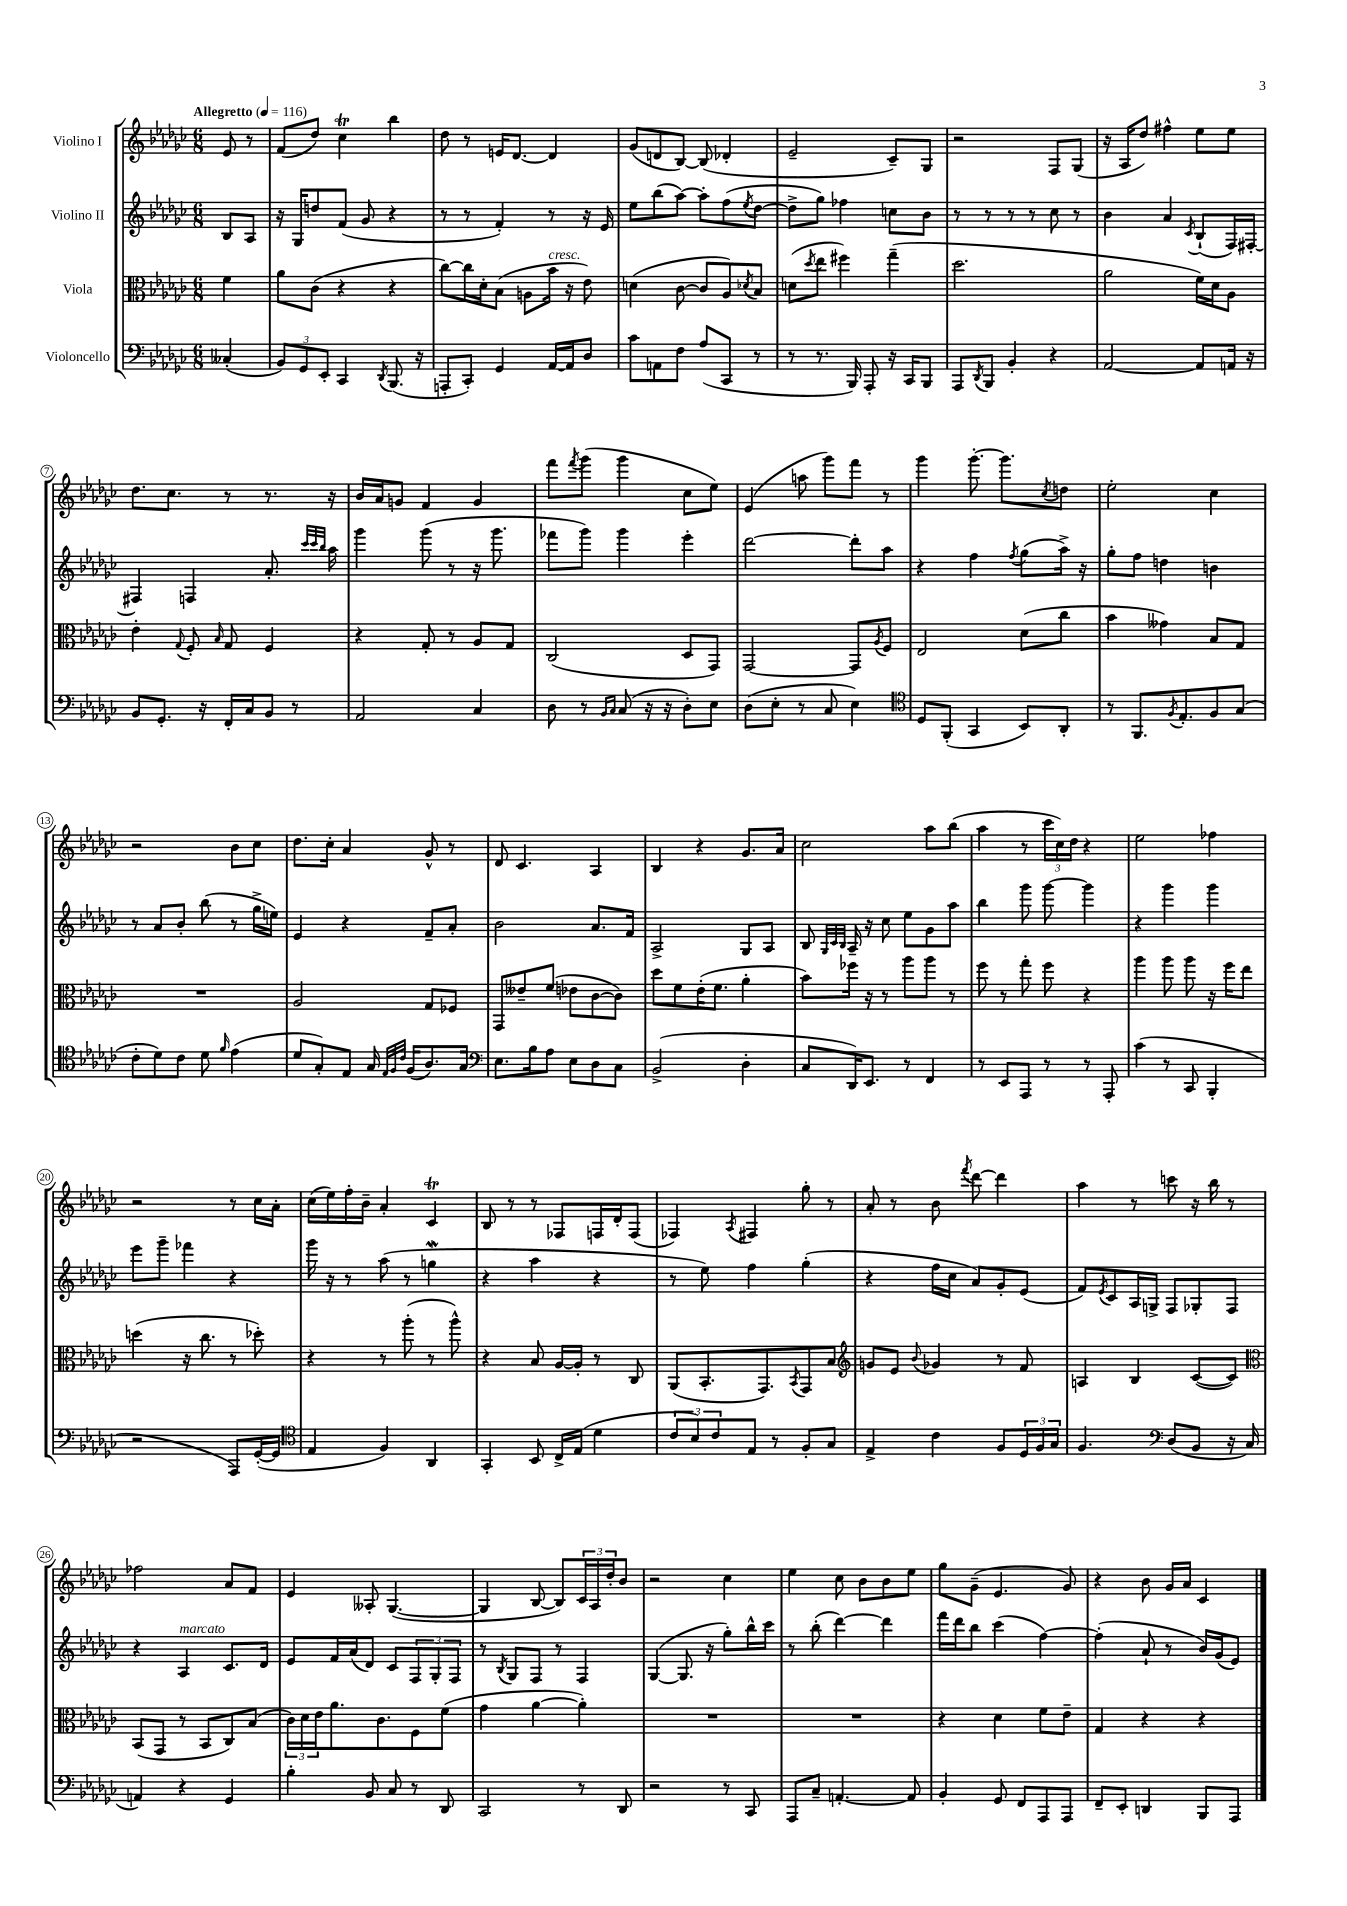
<<
\new StaffGroup <<
\new Staff = "s0" \with { instrumentName = "Violino I" } {
    \clef treble \key ges \major \numericTimeSignature \time 6/8 \partial 4 \tempo "Allegretto" 4 = 116
    ees'8 r8 |
    f'8( des''8) ces''4\trill bes''4 |
    des''8 r8 e'16 des'8.~ des'4 |
    ges'8( d'8 bes8~) bes8( des'4-. |
    ees'2-- ces'8--) ges8 |
    r2 f8 ges8( |
    r16 aes16 des''8) fis''4-^ ees''8 ees''8 |
    des''8. ces''8. r8 r8. r16 |
    bes'16 aes'16 g'8 f'4 g'4 |
    f'''8 \acciaccatura { f'''8 } ges'''8( ges'''4 ces''8 ees''8) |
    ees'4( a''8 ges'''8) f'''8 r8 |
    ges'''4 ges'''8.~-. ges'''8. \acciaccatura { ces''8 } d''8 |
    ees''2-. ces''4 |
    r2 bes'8 ces''8 |
    des''8. ces''16-. aes'4 ges'8-^ r8 |
    des'8 ces'4. aes4 |
    bes4 r4 ges'8. aes'16 |
    ces''2 aes''8 bes''8( |
    aes''4 r8 \tuplet 3/2 { ces'''16 ces''16) des''16 } r4 |
    ees''2 fes''4 |
    r2 r8 ces''16 aes'16-. |
    ces''16( ees''16) f''16-. bes'16-- aes'4-. ces'4\trill |
    bes8 r8 r8 fes8 f16 des'16-. f8( |
    fes4) \acciaccatura { aes8 } fis4 ges''8-. r8 |
    aes'8-. r8 bes'8 \acciaccatura { f'''8 } des'''8~ des'''4 |
    aes''4 r8 c'''8 r16 bes''16 r8 |
    fes''2 aes'8 f'8 |
    ees'4 aeses8-. ges4.~( |
    ges4 bes8~ bes8) \tuplet 3/2 { ces'16 aes16 des''16-. } bes'8 |
    r2 ces''4 |
    ees''4 ces''8 bes'8 bes'8 ees''8 |
    ges''8 ges'8--( ees'4. ges'8) |
    r4 bes'8 ges'16 aes'16 ces'4 \bar "|." |
}
\new Staff = "s1" \with { instrumentName = "Violino II" } {
    \clef treble \key ges \major \numericTimeSignature \time 6/8 \partial 4
    bes8 aes8 |
    r16 ges16 d''8 f'8( ges'8 r4 |
    r8 r8 f'4-.) r8 r16 ees'16 |
    ees''8 bes''8( aes''8~) aes''8-. f''8( \acciaccatura { ees''8 } des''8~ |
    des''8-> ges''8) fes''4 c''8 bes'8 |
    r8 r8 r8 r8 ces''8 r8 |
    bes'4 aes'4 \acciaccatura { ces'8 } bes8-!( f16) fis16~-. |
    fis4 f4 aes'8.-. \grace { ces'''32 ces'''32 bes''32 } aes''16 |
    ges'''4 ges'''8( r8 r16 ges'''8. |
    fes'''8 ges'''8) ges'''4 ees'''4-. |
    des'''2~ des'''8-. aes''8 |
    r4 f''4 \acciaccatura { f''8 } ges''8( aes''16->) r16 |
    ges''8-. f''8 d''4 b'4 |
    r8 aes'8 bes'8-. bes''8( r8 ges''16-> e''16) |
    ees'4 r4 f'8-- aes'8-. |
    bes'2 aes'8. f'16 |
    aes2-> ges8 aes8 |
    bes8 \grace { ges32 ces'32 bes32 } aes16-- r16 ces''8 ees''8 ges'8 aes''8 |
    bes''4 ges'''8 ges'''8~ ges'''4 |
    r4 ges'''4 ges'''4 |
    ees'''8 ges'''8-- fes'''4 r4 |
    ges'''16 r16 r8 aes''8( r8 g''4\mordent |
    r4 aes''4 r4 |
    r8 ees''8) f''4 ges''4-.( |
    r4 f''16 ces''16 aes'8) ges'8-. ees'8( |
    f'8) \acciaccatura { ees'8 } ces'8 aes16 g16-> f8 ges8-. f8 |
    r4 aes4^\markup { \italic "marcato" } ces'8. des'16 |
    ees'8 f'16 aes'16( des'8) ces'8 \tuplet 3/2 { f8 ges8-. f8 } |
    r8 \acciaccatura { bes8 } ges8 f8 r8 f4 |
    ges4~( ges8. r16 ges''8-.) bes''16-^ ces'''16 |
    r8 bes''8-.( des'''4~) des'''4 |
    f'''16 des'''16 bes''8 ces'''4( f''4~) |
    f''4-.( aes'8-! r8 bes'16) ges'16( ees'8) \bar "|." |
}
\new Staff = "s2" \with { instrumentName = "Viola" } {
    \clef alto \key ges \major \numericTimeSignature \time 6/8 \partial 4
    f'4 |
    aes'8 ces'8( r4 r4 |
    ces''8~) ces''16 des'16-. bes8( a8 bes'16^\markup { \italic "cresc." } r16 ees'8) |
    d'4( ces'8~ ces'8 aes8) \acciaccatura { des'8 } bes8 |
    d'8( \acciaccatura { des''8 } ees''8 fis''4) ges''4--( |
    des''2. |
    aes'2 f'16) des'16 aes8 |
    ees'4-. \appoggiatura { ges8 } f8-. \grace { bes16 } ges8 f4 |
    r4 ges8-. r8 aes8 ges8 |
    ces2( des8 ges,8) |
    ges,2~ ges,8 \acciaccatura { aes8 } f8 |
    ees2 des'8( ces''8 |
    bes'4 geses'4) bes8 ges8 |
    R2. |
    aes2 ges8 fes8 |
    ges,8 eeses'8-- f'8( ees'8 ces'8~ ces'8) |
    des''8 f'8 ees'16-.( f'8. aes'4-. |
    bes'8) fes''16 r16 r8 aes''8 aes''8 r8 |
    f''8 r8 ges''8-. f''8 r4 |
    aes''4 aes''8 aes''8 r16 f''16 ees''8 |
    d''4( r16 ces''8. r8 des''8-.) |
    r4 r8 aes''8-.( r8 aes''8-^) |
    r4 bes8 aes16~ aes16-. r8 ces8 |
    aes,8( bes,8.-. ges,8.) \acciaccatura { bes,8 } ges,8 bes8 |
    \clef treble g'8 ees'8 \appoggiatura { bes'8 } ges'4 r8 f'8 |
    a4 bes4 ces'8~( ces'8) |
    \clef alto bes,8( ges,8 r8 bes,8 ces8) bes8( |
    \tuplet 3/2 { ces'16) des'16 ees'16 } aes'8. ces'8. f8 f'8( |
    ges'4 aes'4~ aes'4-.) |
    R2. |
    R2. |
    r4 des'4 f'8 ees'8-- |
    ges4 r4 r4 \bar "|." |
}
\new Staff = "s3" \with { instrumentName = "Violoncello" } {
    \clef bass \key ges \major \numericTimeSignature \time 6/8 \partial 4
    ceses4-.( |
    \tuplet 3/2 { bes,8) ges,8 ees,8-. } ces,4 \acciaccatura { des,8 } bes,,8.( r16 |
    a,,8-. ces,8-.) ges,4 aes,16~ aes,16 des8 |
    ces'8 a,8 f8 aes8( ces,8 r8 |
    r8 r8. bes,,16) aes,,8-. r16 ces,16 bes,,8 |
    aes,,8 \acciaccatura { des,8 } bes,,8 bes,4-. r4 |
    aes,2~ aes,8 a,16 r16 |
    bes,8 ges,8.-. r16 f,16-. ces16 bes,8 r8 |
    aes,2 ces4 |
    des8 r8 \grace { bes,16 ces16 } ces8( r16 r16 des8-.) ees8 |
    des8( ees8-. r8 ces8 ees4) |
    \clef tenor des8 f,8-.( ges,4 bes,8) aes,8-. |
    r8 f,8. \acciaccatura { f8 } ees8.-. f8 ges8( |
    ces'8-. des'8) ces'8 des'8 \grace { f'16 } ees'4( |
    des'8 ges8-.) ees8 ges16 \grace { ees32 f32 ces'32 } f16( aes8.) ges16 |
    \clef bass ees8. bes16 aes8 ees8 des8 ces8 |
    bes,2->( des4-. |
    ces8 des,16) ees,8. r8 f,4 |
    r8 ees,8 aes,,8 r8 r8 aes,,8-. |
    ces'4( r8 ces,8 bes,,4-. |
    r2 aes,,8) ges,16~-.( ges,16 |
    \clef tenor ees4 f4) aes,4 |
    ges,4-. bes,8 ces16-> ees16( des'4 |
    \tuplet 3/2 { ces'8 bes8) ces'8 } ees8 r8 f8-. ges8 |
    ees4-> ces'4 f8 \tuplet 3/2 { des16 f16 ges16 } |
    f4. \clef bass des8( bes,8 r16 ces16 |
    a,4) r4 ges,4 |
    bes4-. bes,8 ces8 r8 des,8 |
    ces,2 r8 des,8 |
    r2 r8 ces,8 |
    aes,,8 ces8-- a,4.~-. a,8 |
    bes,4-. ges,8 f,8 aes,,8 aes,,8 |
    f,8-- ees,8-. d,4 bes,,8 aes,,8 \bar "|." |
}
>>
>>
\layout { \context { \Score \override BarNumber.stencil = #(make-stencil-circler 0.1 0.3 ly:text-interface::print) } }
